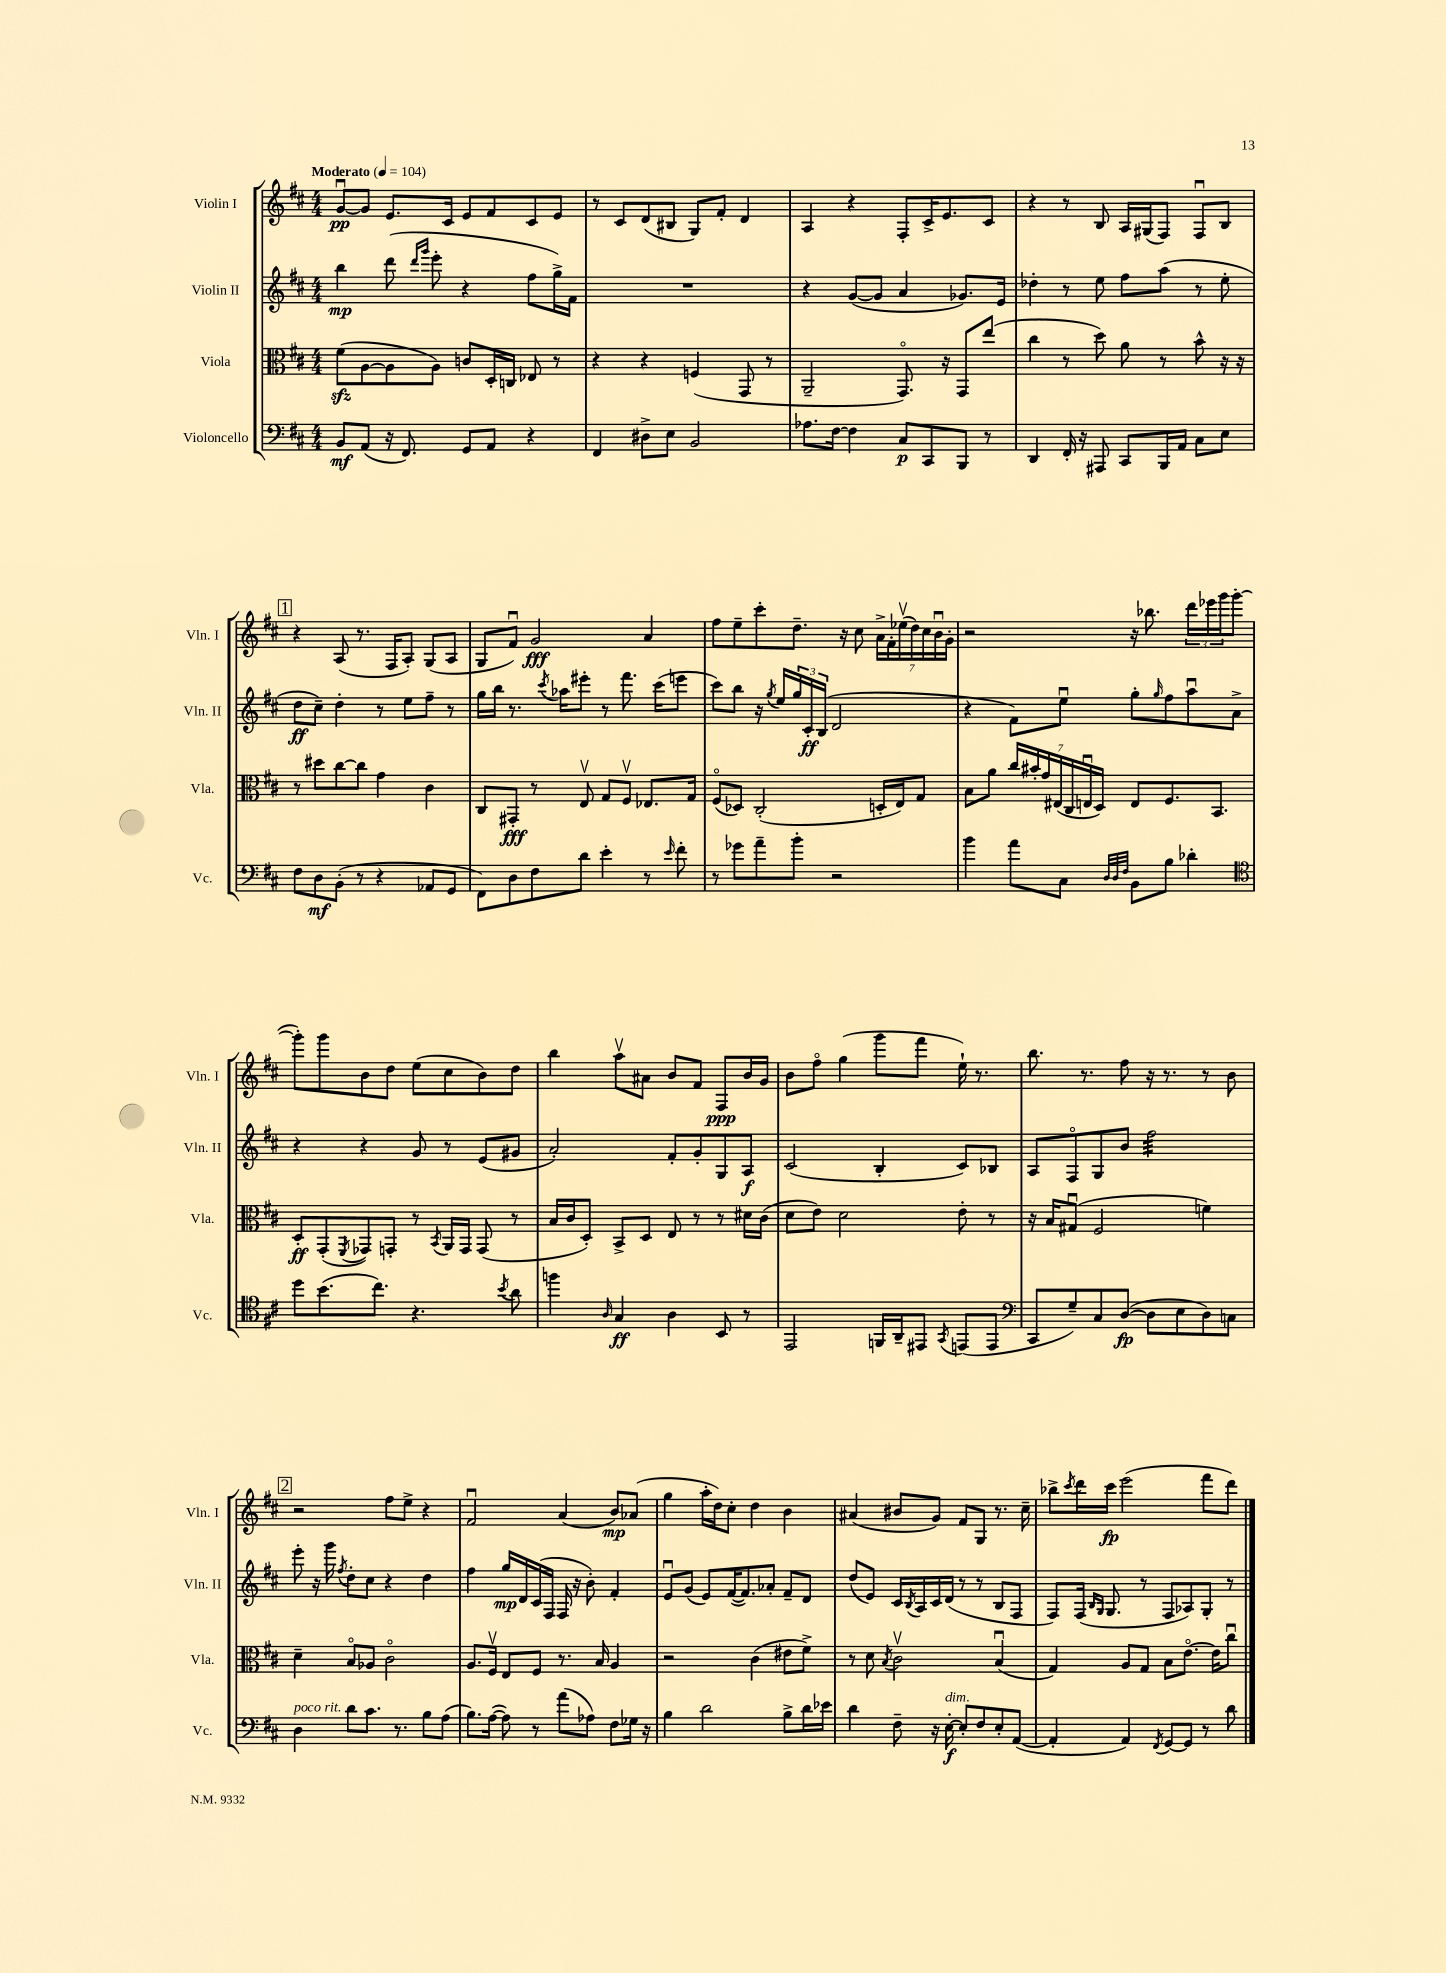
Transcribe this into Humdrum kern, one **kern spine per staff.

**kern	**dynam	**kern	**dynam	**kern	**dynam	**kern	**dynam
*part4	*part4	*part3	*part3	*part2	*part2	*part1	*part1
*staff4	*staff4	*staff3	*staff3	*staff2	*staff2	*staff1	*staff1
*I"Violoncello	*	*I"Viola	*	*I"Violin II	*	*I"Violin I	*
*I'Vc.	*	*I'Vla.	*	*I'Vln. II	*	*I'Vln. I	*
*clefF4	*	*clefC3	*	*clefG2	*	*clefG2	*
*k[f#c#]	*	*k[f#c#]	*	*k[f#c#]	*	*k[f#c#]	*
*M4/4	*	*M4/4	*	*M4/4	*	*M4/4	*
*MM104	*	*MM104	*	*MM104	*	*MM104	*
=1	=1	=1	=1	=1	=1	=1	=1
!	!	!	!	!	!	!LO:TX:a:B:t=Moderato	!
8BB/L	mf	(8f#zz\L	.	4bb\	mp	[8gu/L	pp
(8AA/J	.	[8A\	.	.	.	8g/J]	.
16r	.	8A\]	.	(8ddd\	.	8.e/L	.
8.FF#/)	.	.	.	.	.	.	.
.	.	.	.	16qqddd/LL	.	.	.
.	.	.	.	16qqggg/JJ	.	.	.
.	.	8A\J)	.	8eee'\	.	.	.
.	.	.	.	.	.	16c#/Jk	.
8GG/L	.	8cn/L	.	4r	.	8e/L	.
8AA/J	.	16D'/L	.	.	.	8f#/	.
.	.	16Cn/JJ	.	.	.	.	.
4r	.	8E-X/	.	8ff#\L	.	8c#/	.
.	.	8r	.	16gg^\L)	.	8e/J	.
.	.	.	.	16f#\JJ	.	.	.
=2	=2	=2	=2	=2	=2	=2	=2
4FF#/	.	4r	.	1r	.	8r	.
.	.	.	.	.	.	8c#/L	.
8D#X^\L	.	4r	.	.	.	(8d/	.
8E\J	.	.	.	.	.	8B#X/J	.
2BB/	.	(4Fn/	.	.	.	8G/L)	.
.	.	.	.	.	.	8f#'/J	.
.	.	8GG/	.	.	.	4d/	.
.	.	8r	.	.	.	.	.
=3	=3	=3	=3	=3	=3	=3	=3
8.A-X\L	.	2AA~/	.	4r	.	4A/	.
[16F#\Jk	.	.	.	.	.	.	.
4F#\]	.	.	.	([8g/L	.	4r	.
.	.	.	.	8g/J]	.	.	.
8C#/L	p	8.GG/)	.	4a/	.	8F#'/L	.
8CC#/	.	.	.	.	.	16c#^/K	.
.	.	16r	.	.	.	8.e/	.
8BBB/J	.	8GG/L	.	8.g-X/L)	.	.	.
8r	.	(8ee/J	.	.	.	8c#/J	.
.	.	.	.	16e/Jk	.	.	.
=4	=4	=4	=4	=4	=4	=4	=4
4DD/	.	4cc#\	.	4dd-X'\	.	4r	.
16FF#'/	.	8r	.	8r	.	8r	.
16r	.	.	.	.	.	.	.
8AAA#X/	.	8dd\)	.	8ee\	.	8B/	.
8CC#/L	.	8a\	.	8ff#\L	.	16A/LL	.
.	.	.	.	.	.	(16G#X/J	.
16BBB/L	.	8r	.	(8aa\J	.	8F#/J)	.
16AA/JJ	.	.	.	.	.	.	.
8C#\L	.	8b^^\	.	8r	.	8F#u/L	.
8E\J	.	16r	.	8ee'\	.	8B/J	.
.	.	16r	.	.	.	.	.
!!LO:LB:g=z
!!LO:REH:place=s1:t=1
=5	=5	=5	=5	=5	=5	=5	=5
8F#\L	.	8r	.	8dd\L	ff	4r	.
8D\	mf	8dd#X\L	.	8cc#~\J)	.	.	.
(8BB'\J	.	[8cc#\	.	4dd'\	.	(8A/	.
8r	.	8cc#\J]	.	.	.	8.r	.
4r	.	4g\	.	8r	.	.	.
.	.	.	.	.	.	16F#/KL	.
.	.	.	.	8ee\L	.	8A'/J)	.
8AA-X/L	.	4c#\	.	8ff#~\J	.	(8G/L	.
8GG/J	.	.	.	8r	.	8A/J	.
=6	=6	=6	=6	=6	=6	=6	=6
8FF#\L)	.	8C#/L	.	16gg\LL	.	8G/L	.
.	.	.	.	16bb\JJ	.	.	.
8D\	.	8GG#X'/J	fff	8.r	.	8f#u/J)	.
8F#\	.	8r	.	.	.	2g/	fff
.	.	.	.	8qccc#/	.	.	.
.	.	.	.	16aa-X\KL	.	.	.
8d\J	.	8Ev/	.	8eee#X'\J	.	.	.
4e'\	.	8G/L	.	8r	.	.	.
.	.	8F#v/J	.	8.fff#\	.	.	.
8r	.	8.E-X/L	.	.	.	4a/	.
.	.	.	.	(16ccc#\KL	.	.	.
16qqe/	.	.	.	.	.	.	.
8f#'\	.	.	.	8eeen\J	.	.	.
.	.	16G/Jk	.	.	.	.	.
=7	=7	=7	=7	=7	=7	=7	=7
8r	.	(8F#/L	.	8ccc#\L)	.	8ff#\L	.
8g-X\L	.	8D-X/J)	.	8bb\J	.	8ee~\	.
8a~\	.	(2C#'/	.	16r	.	8ccc#'\	.
.	.	.	.	8qgg/	.	.	.
.	.	.	.	16ee/LL	.	.	.
8b'\J	.	.	.	24gg/	.	8.dd~\J	.
.	.	.	.	24c#'/	ff	.	.
.	.	.	.	(24B/JJ	.	.	.
2r	.	.	.	2d/	.	.	.
.	.	.	.	.	.	16r	.
.	.	.	.	.	.	8cc#\	.
.	.	16Dn'/LL	.	.	.	28a^\LL	.
.	.	.	.	.	.	28f#'\	.
.	.	16E/J)	.	.	.	.	.
.	.	.	.	.	.	(28ee-Xv\	.
.	.	.	.	.	.	28dd\)	.
.	.	8G/J	.	.	.	.	.
.	.	.	.	.	.	28cc#\	.
.	.	.	.	.	.	28bu\	.
.	.	.	.	.	.	28g'\JJ	.
=8	=8	=8	=8	=8	=8	=8	=8
4b\	.	8B\L	.	4r	.	2r	.
.	.	8a\J	.	.	.	.	.
8a\L	.	28cc#/LL	.	8f#\L)	.	.	.
.	.	28b#X'/	.	.	.	.	.
.	.	28g/	.	.	.	.	.
.	.	(28E#X/	.	.	.	.	.
8C#\J	.	.	.	8eeu\J	.	.	.
.	.	28C#/	.	.	.	.	.
.	.	28Enu/	.	.	.	.	.
.	.	28D/JJ)	.	.	.	.	.
32qqD/LLL	.	.	.	.	.	.	.
32qqD/	.	.	.	.	.	.	.
32qqF#/JJJ	.	.	.	.	.	.	.
8BB\L	.	8E/L	.	8gg'\L	.	16r	.
.	.	.	.	.	.	8.bb-X\	.
.	.	.	.	16qqgg/	.	.	.
8B\J	.	8.F#/	.	8ff#\	.	.	.
4d-X'\	.	.	.	8aau\	.	24ddd\LL	.
.	.	.	.	.	.	24eee-X\	.
.	.	8.BB/J	.	.	.	.	.
.	.	.	.	.	.	24ggg\J	.
.	.	.	.	8a^\J	.	([8ggg\J	.
!!LO:LB:g=z
=9	=9	=9	=9	=9	=9	=9	=9
*clefC4	*	*	*	*	*	*	*
8dd\L	.	8D'/L	ff	4r	.	8ggg'\L])	.
(8.b\	.	(8GG'/	.	.	.	8ggg\	.
.	.	8qFF#/	.	.	.	.	.
.	.	8GG-X/)	.	4r	.	8b\	.
8.cc#\J)	.	.	.	.	.	.	.
.	.	8GGn'/J	.	.	.	8dd\J	.
4.r	.	8r	.	8g/	.	(8ee\L	.
.	.	8qBB/	.	.	.	.	.
.	.	16AA/LL	.	8r	.	8cc#\	.
.	.	16GG/JJ	.	.	.	.	.
.	.	(8GG/	.	(8e/L	.	8b\)	.
8qb/	.	.	.	.	.	.	.
8a\	.	8r	.	8g#X/J	.	8dd\J	.
=10	=10	=10	=10	=10	=10	=10	=10
4ffn\	.	16B/LL	.	2a'/)	.	4bb\	.
.	.	16c#/J	.	.	.	.	.
.	.	8D'/J)	.	.	.	.	.
16qqA/	.	.	.	.	.	.	.
4G/	ff	8BB^/L	.	.	.	8aav\L	.
.	.	8D/J	.	.	.	8a#X\J	.
4A\	.	8E/	.	8f#'/L	.	8b/L	.
.	.	8r	.	8g'/	.	8f#/J	.
8BB/	.	8r	.	8G/	.	8F#/L	ppp
8r	.	16d#X\LL	.	8A/J	f	16b/L	.
.	.	(16c#\JJ	.	.	.	16g/JJ	.
=11	=11	=11	=11	=11	=11	=11	=11
2EE/	.	8d\L	.	(2c#/	.	8b\L	.
.	.	8e\J)	.	.	.	8ff#\J	.
.	.	2d\	.	.	.	(4gg\	.
16FFn/LL	.	.	.	4B'/	.	8ggg\L	.
16AA~/J	.	.	.	.	.	.	.
8EE#X/J	.	.	.	.	.	8fff#\J	.
8qGG/	.	.	.	.	.	.	.
(8EEn/L	.	8e'\	.	8c#/L)	.	16ee`\)	.
.	.	.	.	.	.	8.r	.
8EE/J	.	8r	.	8B-X/J	.	.	.
=12	=12	=12	=12	=12	=12	=12	=12
*clefF4	*	*	*	*	*	*	*
8CC#/L	.	16r	.	8A/L	.	8.bb\	.
.	.	16B/KL	.	.	.	.	.
8G~/)	.	(8G#Xu/J	.	8F#/	.	.	.
.	.	.	.	.	.	8.r	.
8C#/	.	2F#/	.	8G/	.	.	.
([8D/J	fp	.	.	8b/J	.	8ff#\	.
*	*	*	*	*tremolo	*	*	*
8D\L]	.	.	.	32ff#\LLL	.	16r	.
.	.	.	.	32ff#\	.	.	.
.	.	.	.	32ff#\	.	8.r	.
.	.	.	.	32ff#\	.	.	.
8E\	.	.	.	32ff#\	.	.	.
.	.	.	.	32ff#\	.	.	.
.	.	.	.	32ff#\	.	.	.
.	.	.	.	32ff#\	.	.	.
8D\)	.	4fn\)	.	32ff#\	.	8r	.
.	.	.	.	32ff#\	.	.	.
.	.	.	.	32ff#\	.	.	.
.	.	.	.	32ff#\	.	.	.
8Cn\J	.	.	.	32ff#\	.	8b\	.
.	.	.	.	32ff#\	.	.	.
.	.	.	.	32ff#\	.	.	.
.	.	.	.	32ff#\JJJ	.	.	.
*	*	*	*	*Xtremolo	*	*	*
!!LO:LB:g=z
!!LO:REH:place=s1:t=2
=13	=13	=13	=13	=13	=13	=13	=13
!LO:TX:a:i:t=poco rit.	!	!	!	!	!	!	!
4D\	.	4d~\	.	8eee'\	.	2r	.
.	.	.	.	16r	.	.	.
.	.	.	.	16ggg\	.	.	.
.	.	.	.	8qff#/	.	.	.
8d\L	.	8B/L	.	8dd'\L	.	.	.
8.c#\J	.	8A-X/J	.	8cc#\J	.	.	.
.	.	2c#\	.	4r	.	8ff#\L	.
8.r	.	.	.	.	.	.	.
.	.	.	.	.	.	8ee^\J	.
8B\L	.	.	.	4dd\	.	4r	.
(8A\J	.	.	.	.	.	.	.
=14	=14	=14	=14	=14	=14	=14	=14
8.B\L)	.	8.A/L	.	4ff#\	.	2f#u/	.
([16A\Jk	.	16F#v/Jk	.	.	.	.	.
8A\])	.	8E/L	.	16gg/LL	mp	.	.
.	.	.	.	16d/	.	.	.
8r	.	8F#/J	.	(16c#/	.	.	.
.	.	.	.	16F#/JJ	.	.	.
(8a\L	.	8.r	.	16F#/	.	(4a/	.
.	.	.	.	16r	.	.	.
8A-X\J)	.	.	.	8b'\)	.	.	.
.	.	16B/	.	.	.	.	.
8F#\L	.	4A/	.	4f#'/	.	8b/L)	mp
16G-X\Jk	.	.	.	.	.	(8a-X/J	.
16r	.	.	.	.	.	.	.
=15	=15	=15	=15	=15	=15	=15	=15
4B\	.	2r	.	8eu/L	.	4gg\	.
.	.	.	.	(8g/J	.	.	.
2d\	.	.	.	8e/L)	.	16aa'\LL	.
.	.	.	.	.	.	16dd\J)	.
.	.	.	.	([16f#/K	.	8cc#'\J	.
.	.	.	.	8.f#/])	.	.	.
.	.	(4c#\	.	.	.	4dd\	.
.	.	.	.	8a-X'/J	.	.	.
8B^\L	.	8e#X\L	.	8f#~/L	.	4b\	.
16d\L	.	8f#^\J)	.	8d/J	.	.	.
16e-X\JJ	.	.	.	.	.	.	.
=16	=16	=16	=16	=16	=16	=16	=16
4d\	.	8r	.	(8dd/L	.	(4a#X/	.
.	.	8d\	.	8e/J)	.	.	.
.	.	8qB/	.	.	.	.	.
8F#~\	.	2c#v\	.	16c#/LL	.	8b#X/L	.
.	.	.	.	8qB/	.	.	.
.	.	.	.	16A/	.	.	.
16r	.	.	.	16c#/	.	8g/J)	.
!LO:TX:a:i:t=dim.	!	!	!	!	!	!	!
[16E'\	f	.	.	(16d/JJ	.	.	.
8E'/L]	.	.	.	8r	.	8f#/L	.
8F#/	.	.	.	8r	.	8G/J	.
8E'/	.	(4Bu/	.	8B/L	.	8.r	.
([8AA/J	.	.	.	8F#/J	.	.	.
.	.	.	.	.	.	16cc#~\	.
=17	=17	=17	=17	=17	=17	=17	=17
4AA'/]	.	4G/)	.	8F#/L)	.	8bb-X^\L	.
.	.	.	.	.	.	8qccc#/	.
.	.	.	.	(16F#/Jk	.	16ddd\L	.
.	.	.	.	16qqB/LL	.	.	.
.	.	.	.	16qqG/JJ	.	.	.
.	.	.	.	8.G/	.	16ccc#\JJ	fp
4AA/)	.	8A/L	.	.	.	(2eee\	.
.	.	8G/J	.	8r	.	.	.
8qFF#/	.	.	.	.	.	.	.
[8GG/L	.	8B\L	.	8F#/L	.	.	.
8GG/J]	.	[8.e\J	.	8A-X/)	.	.	.
8r	.	.	.	8G'/J	.	8fff#\L	.
.	.	16e\KL]	.	.	.	.	.
8d\	.	8cc#u\J	.	8r	.	8ddd\J)	.
==	==	==	==	==	==	==	==
*-	*-	*-	*-	*-	*-	*-	*-
